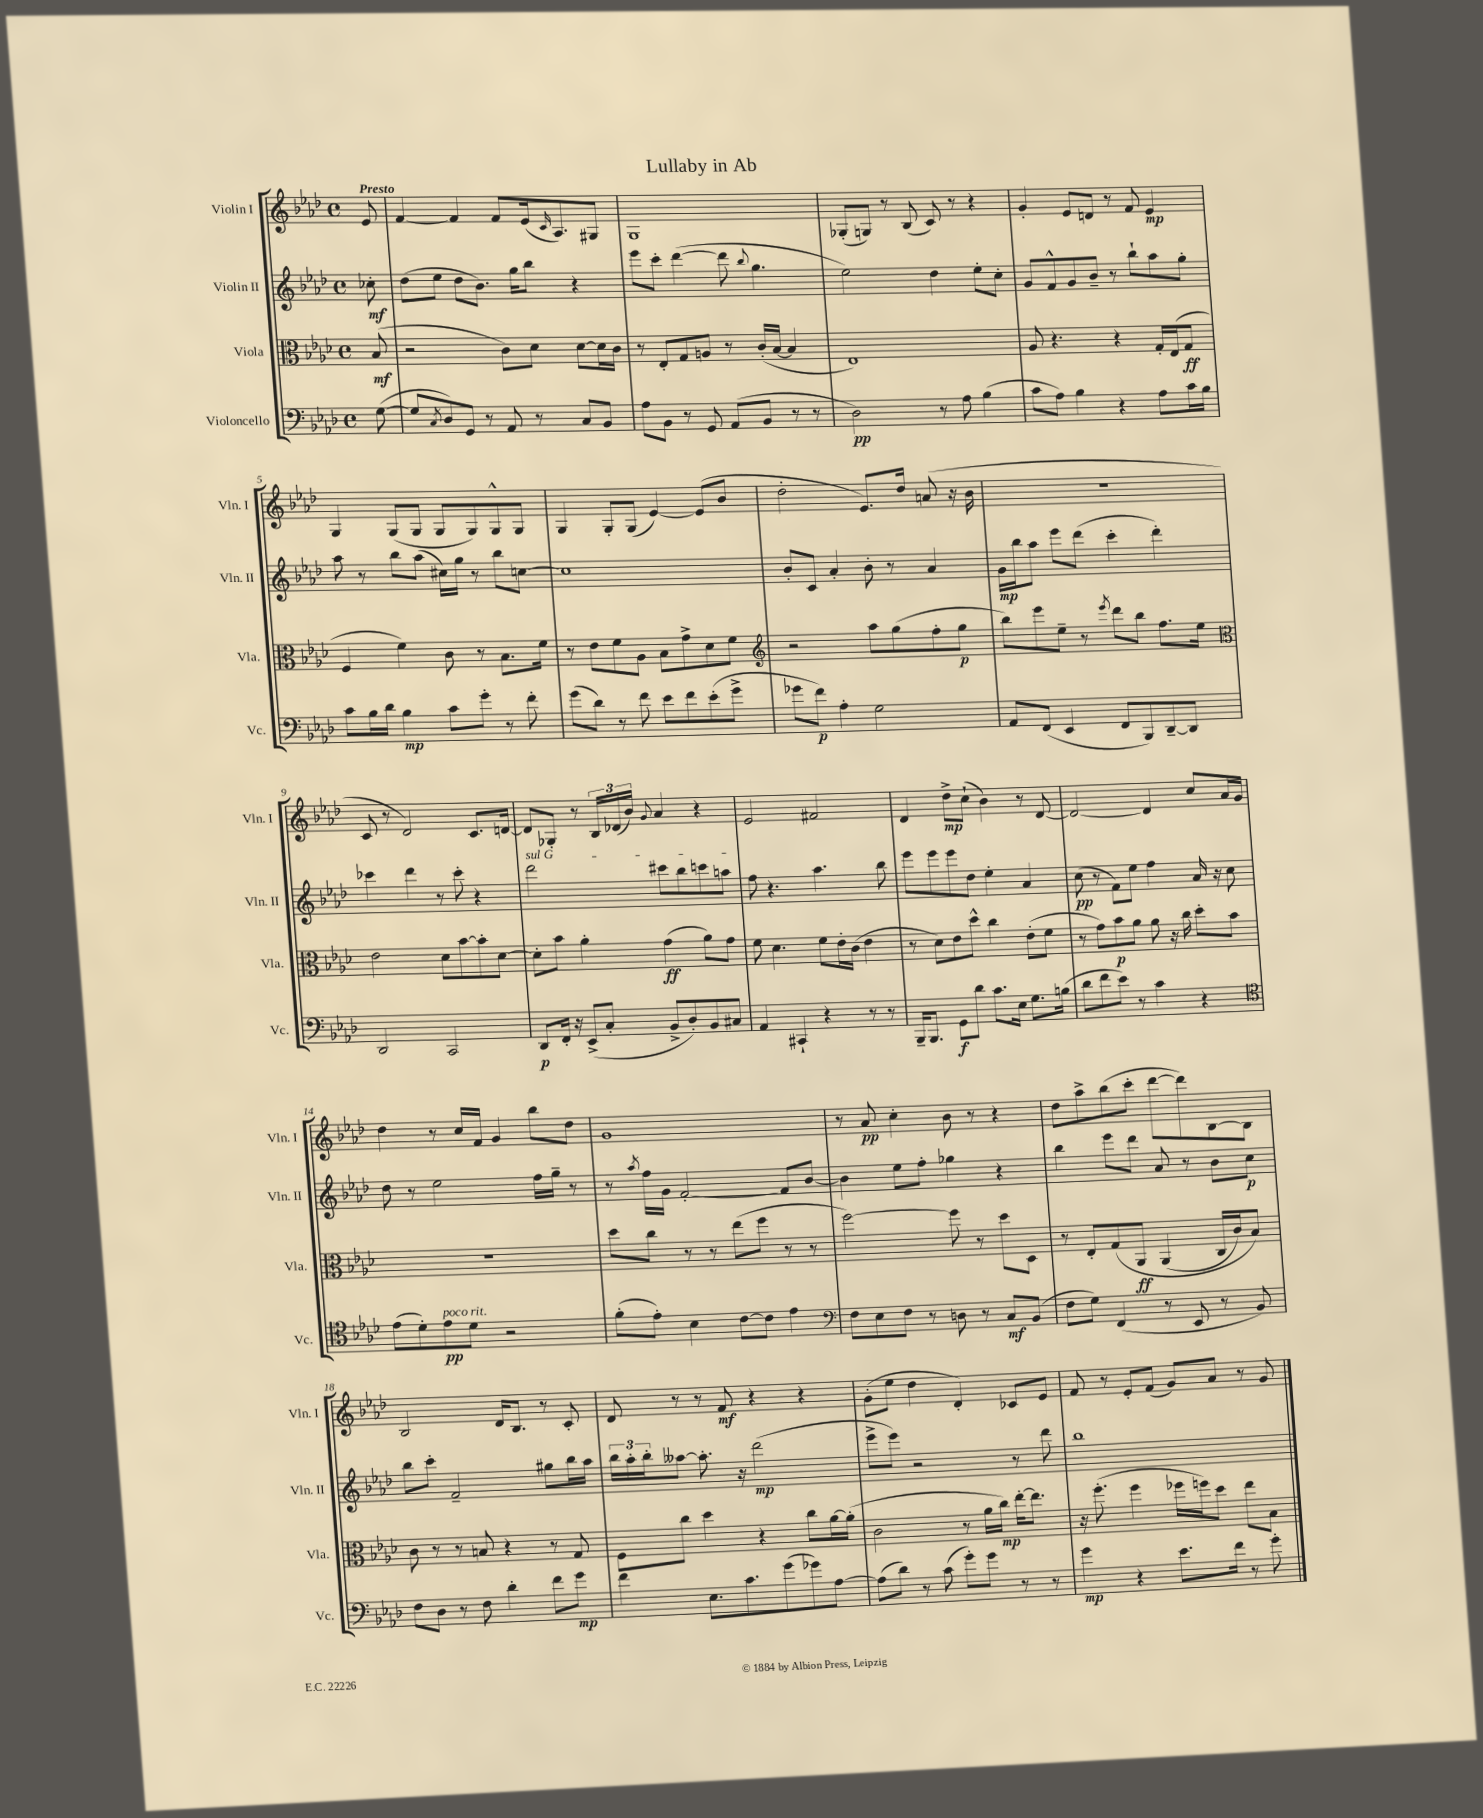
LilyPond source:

\header { title = "Lullaby in Ab" }
<<
\new StaffGroup <<
\new Staff = "s0" \with { instrumentName = "Violin I" shortInstrumentName = "Vln. I" } {
    \clef treble \key aes \major \defaultTimeSignature \time 4/4 \partial 8 \tempo "Presto"
    ees'8 |
    f'4~ f'4 f'8 ees'16( \grace { c'16 } aes8.) gis8 |
    g1 |
    ges8-.( g8) r8 bes8( c'8) r8 r4 |
    g'4-. ees'8 d'8 r8 f'8 ees'4\mp |
    g4 g8( g8 g8 g8) g8-^ g8 |
    g4 g8-. g8( ees'4~) ees'8( bes'8 |
    des''2-. ees'8.) des''16 a'8( r16 bes'16 |
    r1 |
    c'8 r8 des'2) c'8. d'16~ |
    d'8 ges8-. r8 \tuplet 3/2 { bes16 des'16( bes'16) } \appoggiatura { g'8 } aes'4 r4 |
    ees'2 fis'2 |
    des'4 des''8->\mp c''8-!( bes'4) r8 des'8~ |
    des'2~ des'4 c''8 aes'16 g'16 |
    des''4 r8 c''16 f'16 g'4 bes''8 des''8 |
    g'1 |
    r8 aes'8\pp c''4-. bes'8 r8 r4 |
    des''8 aes''8-> bes''8( c'''8-. des'''8~ des'''8) bes8~ bes8 |
    bes2 des'16 bes8. r8 c'8-. |
    des'8 r8 r8 f'8\mf r4 r4 |
    g'8-.( ees''8 des''4 des'4-.) ces'8 ees'8 |
    f'8 r8 ees'8-. f'8( g'8) aes'8 r8 g'8 \bar "|." |
}
\new Staff = "s1" \with { instrumentName = "Violin II" shortInstrumentName = "Vln. II" } {
    \clef treble \key aes \major \defaultTimeSignature \time 4/4 \partial 8
    ces''8-.\mf |
    des''8( ees''8 des''8 bes'8.) g''16 bes''8 r4 |
    ees'''8 c'''8-. des'''4~( des'''8 \appoggiatura { bes''8 } g''4. |
    ees''2) des''4 ees''8-. c''8-. |
    g'8 f'8-^ g'8 bes'8-- r8 bes''8-! aes''8 g''8-. |
    aes''8 r8 bes''8 aes''8( cis''16) g''16 r8 bes''8 c''8~ |
    c''1 |
    bes'8-. c'8 aes'4-. bes'8-. r8 aes'4 |
    g'16\mp bes''16 aes''8 ees'''8 des'''8( c'''4-. des'''4-.) |
    ces'''4 des'''4 r8 ces'''8-. r4 |
    \once \override TextSpanner.bound-details.left.text = \markup { \italic "sul G" } des'''2\startTextSpan cis'''8 bes''8 c'''8 a''8 |
    f''8\stopTextSpan r4. aes''4. bes''8 |
    ees'''8 ees'''8 ees'''8 des''8 ees''4-. aes'4 |
    c''8\pp( r8 f'8) ees''8 f''4 aes'16 r16 c''8 |
    des''8 r8 ees''2 f''16 g''16-- r8 |
    r8 \acciaccatura { aes''8 } f''16 g'16 f'2~-. f'8 bes'8~ |
    bes'4 ees''8 f''8-. ges''4 r4 |
    bes''4 ees'''8 des'''8 aes'8 r8 bes'8 c''8\p |
    bes''8 c'''8-. f'2-- gis''8 bes''16 aes''16 |
    \tuplet 3/2 { bes''16 aes''16-. bes''16-. } aeses''8~ aeses''8.-. r16 des'''2\mp( |
    ees'''8-> ees'''8) r2 r8 des'''8 |
    bes''1 \bar "|." |
}
\new Staff = "s2" \with { instrumentName = "Viola" shortInstrumentName = "Vla." } {
    \clef alto \key aes \major \defaultTimeSignature \time 4/4 \partial 8
    bes8\mf( |
    r2 c'8) des'8 des'8~ des'16 c'16 |
    r8 ees8-. g8 a8 r8 c'16-.( bes16~ bes4 |
    ees1) |
    aes8 r4. r4 g16-. ees16( g8\ff |
    f4 f'4) c'8 r8 bes8. f'16 |
    r8 ees'8 f'8 aes8 bes8 g'8-> des'8 f'8 |
    \clef treble r2 aes''8 g''8( f''8-. g''8\p |
    bes''8) ees'''8 ees''8-- r8 \acciaccatura { ees'''8 } des'''8 bes''8 f''8. ees''16 |
    \clef alto ees'2 des'8 bes'8~ bes'8-. des'8~ |
    des'8-. bes'8 aes'4-. g'4\ff( aes'8) g'8 |
    f'8 des'4. f'8 ees'16-. c'16( ees'4 |
    r8 des'8) ees'8 des''8-^ c''4 ees'8-.( f'8 |
    r8 g'8) bes'8\p aes'8 aes'8 r16 c''16 des''8-. bes'8 |
    R1 |
    des''8 c''8 r8 r8 ees''8( f''8 r8 r8 |
    f''2~) f''8 r8 des''8 des8 |
    r8 ees8-. g8\( aes,8\ff aes,4( c16 c'16) bes8\) |
    c'8 r8 r8 b8 r4 r8 g8 |
    f8 c''8 des''4 r4 c''8 aes'16~ aes'16-.( |
    c'2 r8 aes'16 c''16\mp) ees''16~-. ees''8. |
    r16 f''8.-.( f''4 fes''16 f''16) des''8 ees''8 bes8 \bar "|." |
}
\new Staff = "s3" \with { instrumentName = "Violoncello" shortInstrumentName = "Vc." } {
    \clef bass \key aes \major \defaultTimeSignature \time 4/4 \partial 8
    g8~( |
    g8 \acciaccatura { c8 } des8) g,8 r8 aes,8 r8 c8 bes,8 |
    aes8 bes,8 r8 g,8 aes,8( bes,8 r8 r8 |
    des2\pp) r8 aes8 bes4( |
    c'8 aes8) bes4 r4 aes8 c'16 bes16 |
    c'8 bes16 des'16 bes4\mp c'8 g'8-. r8 f'8-. |
    g'8( des'8) r8 f'8 ees'8 f'8 ees'8-.( g'8-> |
    ges'8 f'8\p) aes4-. g2 |
    aes,8 f,8( ees,4 f,8 bes,,8) des,8~-- des,8 |
    des,2 c,2 |
    des,8\p f,16-. r16 ees,8->( c8-. bes,8-> des8-.) bes,8 cis8 |
    aes,4 cis,4-! r4 r8 r8 |
    bes,,16-- bes,,8. g,8\f des'8 c'8. ees16 g8. b16( |
    des'8 f'8 ees'8) r8 c'4 r4 |
    \clef tenor ees'8( des'8-.) ees'8\pp^\markup { \italic "poco rit." } des'8 r2 |
    f'8-.( ees'8-.) bes4 c'8~ c'8 ees'4 |
    \clef bass f8 ees8 f8 r8 d8 r8 c8\mf bes,8( |
    f8 g8) f,4( r8 ees,8 r8 bes,8) |
    f8 des8 r8 f8 des'4-. f'8 g'8\mp |
    f'4 ees8. c'8. g'8( ges'8) aes8~ |
    aes8( des'8) r8 c'8( g'8-.) g'8 r8 r8 |
    g'4\mp r4 ees'8. f'16 r8 g'8-. \bar "|." |
}
>>
>>
